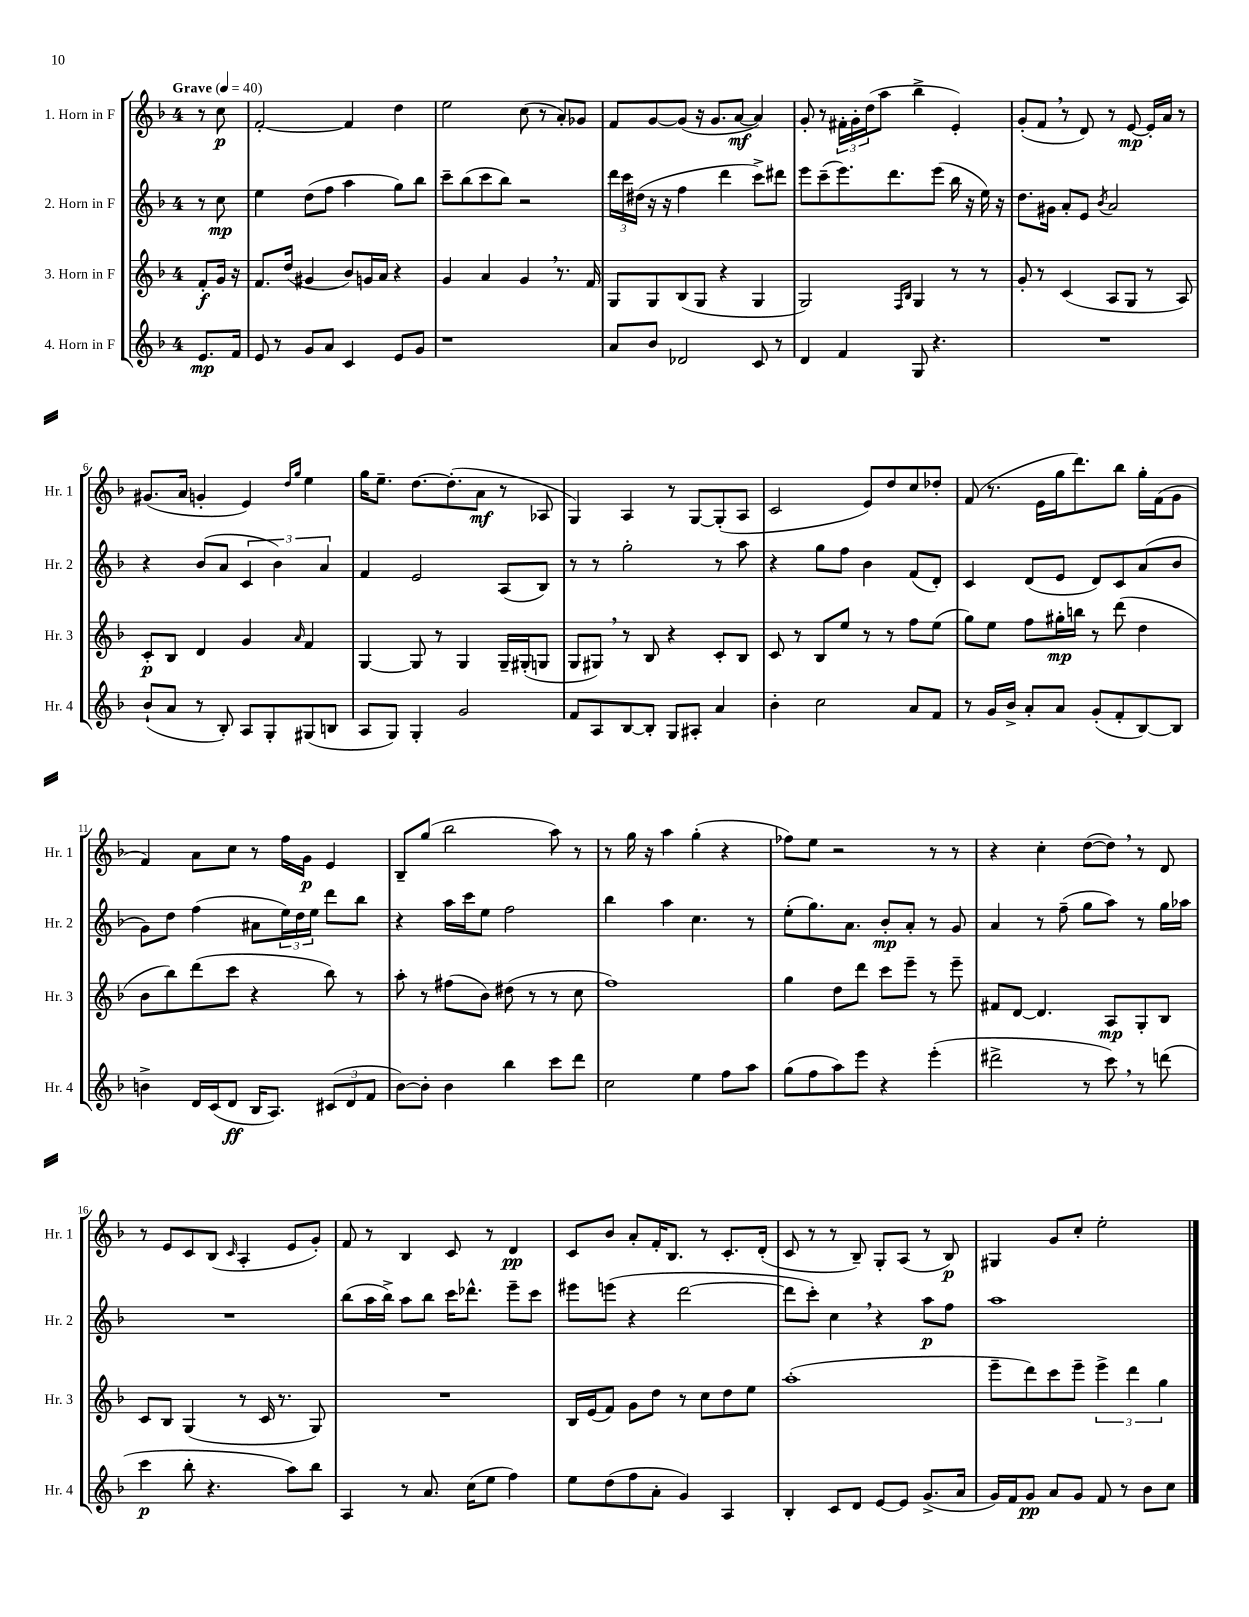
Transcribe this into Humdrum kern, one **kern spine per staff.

**kern	**kern	**kern	**kern
*staff4	*staff3	*staff2	*staff1
*clefG2	*clefG2	*clefG2	*clefG2
*k[b-]	*k[b-]	*k[b-]	*k[b-]
*M4/4	*M4/4	*M4/4	*M4/4
*MM40	*MM40	*MM40	*MM40
8.e	8f'	8r	8r
.	16g	8cc	8cc
16f	16r	.	.
=	=	=	=
8e	8.f	4ee	[2f'
8r	.	.	.
.	(16dd	.	.
8g	4g#	(8dd	.
8a	.	8ff	.
4c	8b-)	4aa	4f]
.	16g	.	.
.	16a	.	.
8e	4r	8gg)	4dd
8g	.	8bb-	.
=	=	=	=
1r	4g	8ccc~	2ee
.	.	(8bb-	.
.	4a	8ccc	.
.	.	8bb-)	.
.	4g	2r	(8cc
.	.	.	8r
.	8.r	.	8a')
.	.	.	8g-
.	16f	.	.
=	=	=	=
8a	8G	24ddd	8f
.	.	24ccc	.
.	.	(24dd#	.
8b-	8G	16r	[8g
.	.	16r	.
2d-	(8B-	4ff	(8g]
.	8G	.	16r
.	.	.	8.g
.	4r	4ddd	.
.	.	.	[8a
8c	4G	8ccc^)	4a])
8r	.	8ddd#	.
=	=	=	=
4d	2G)	8eee	8g'
.	.	(8ccc~	8r
4f	.	8.eee)	24f#'
.	.	.	24g'
.	.	.	(24dd
.	.	.	8aa
.	.	8.ddd	.
.	16qqF	.	.
.	16qqB-	.	.
8G	4G	.	4bb-^
4.r	.	(8eee	.
.	8r	16bb-	4e')
.	.	16r	.
.	8r	16ee)	.
.	.	16r	.
=	=	=	=
1r	8g'	8.dd	(8g'
.	8r	.	8f
.	.	16g#	.
.	(4c	8a'	8r
.	.	8e	8d)
.	.	8qb-	.
.	8A	2a	8r
.	8G	.	[8e
.	8r	.	16e']
.	.	.	16a
.	8A)	.	8r
=	=	=	=
(8b-`	8c'	4r	(8.g#
8a	8B-	.	.
.	.	.	16a
8r	4d	(8b-	4g'
8B-')	.	8a	.
8A	4g	6c	4e)
8G'	.	.	.
.	.	6b-)	.
.	.	.	16qqdd
.	16qqa	.	16qqgg
(8G#	4f	.	4ee
.	.	6a	.
8B	.	.	.
=	=	=	=
8A	[4G	4f	16gg
.	.	.	8.ee~
8G)	.	.	.
4G'	8G]	2e	[8.dd
.	8r	.	.
.	.	.	(8.dd']
2g	4G	.	.
.	.	.	8a
.	16G~	(8A	8r
.	(16G#'	.	.
.	8G	8B-)	8A-
=	=	=	=
8f	8G	8r	4G)
8A	8G#)	8r	.
[8B-	8r	2gg'	4A
8B-']	8B-	.	.
8G	4r	.	8r
8A#'	.	.	[8G
4a	8c'	8r	(8G']
.	8B-	8aa	8A
=	=	=	=
4b-'	8c	4r	2c
.	8r	.	.
2cc	8B-	8gg	.
.	8ee	8ff	.
.	8r	4b-	8e)
.	8r	.	8dd
8a	8ff	(8f	8cc
8f	(8ee	8d')	8dd-'
=	=	=	=
8r	8gg)	4c	(8f
16g	8ee	.	8.r
16b-^	.	.	.
8a'	8ff	(8d	.
.	.	.	16e
8a	16gg#'	8e	16gg
.	16bb	.	8.ddd)
(8g'	8r	8d)	.
8f'	(8ddd	8c	8bb-
[8B-)	4dd	(8a	16gg'
.	.	.	(16f
8B-]	.	8b-	8g
=	=	=	=
4b^	8b-	8g)	4f)
.	8bb-)	8dd	.
16d	(8ddd	(4ff	8a
(16c	.	.	.
8d	8ccc	.	8cc
16B-	4r	8a#	8r
8.A)	.	.	.
.	.	24ee)	16ff
.	.	24dd	.
.	.	.	16g
.	.	24ee	.
(12c#	8bb-)	8ddd	4e
12d	.	.	.
.	8r	8bb-	.
12f	.	.	.
=	=	=	=
[8b-)	8aa'	4r	8B-~
8b-']	8r	.	(8gg
4b-	(8ff#	16aa	2bb-
.	.	16ccc	.
.	8b-)	8ee	.
4bb-	(8dd#	2ff	.
.	8r	.	.
8ccc	8r	.	8aa)
8ddd	8cc	.	8r
=	=	=	=
2cc	1ff)	4bb-	8r
.	.	.	16gg
.	.	.	16r
.	.	4aa	4aa
4ee	.	4.cc	(4gg'
8ff	.	.	4r
8aa	.	8r	.
=	=	=	=
(8gg	4gg	(8ee'	8ff-)
8ff	.	8.gg)	8ee
8aa)	8dd	.	2r
.	.	8.a	.
8eee	8ddd	.	.
4r	8ccc	8b-'	.
.	8eee~	8a'	.
(4eee'	8r	8r	8r
.	8eee~	8g	8r
=	=	=	=
2ddd#^	8f#	4a	4r
.	[8d	.	.
.	4.d]	8r	4cc'
.	.	(8ff~	.
8r	.	8gg	([8dd
8ccc)	8A	8aa)	8dd])
8r	8G'	8r	8r
(8ddd	8B-	16gg	8d
.	.	16aa-	.
=	=	=	=
4ccc	8c	1r	8r
.	8B-	.	8e
8bb-'	(4G	.	8c
4.r	.	.	(8B-
.	.	.	16qqc
.	8r	.	4A'
.	16c	.	.
.	8.r	.	.
8aa)	.	.	8e
8bb-	8G)	.	8g')
=	=	=	=
4A	1r	(8bb-	8f
.	.	16aa	8r
.	.	16bb-^)	.
8r	.	8aa	4B-
8.a	.	8bb-	.
.	.	16ccc	8c
(16cc	.	8.ddd-^^	.
8ee	.	.	8r
4ff)	.	8eee~	4d
.	.	8ccc	.
=	=	=	=
8ee	16B-	8eee#	8c
.	(16e	.	.
(8dd	8f)	(8eee	8b-
8ff	8g	4r	8a'
8a'	8dd	.	16f'
.	.	.	8.B-
4g)	8r	[2ddd	.
.	8cc	.	8r
4A	8dd	.	8.c'
.	8ee	.	.
.	.	.	(16d'
=	=	=	=
4B-'	(1aa'	8ddd]	8c
.	.	8ccc')	8r
8c	.	4cc	8r
8d	.	.	8B-~)
[8e	.	4r	8G'
8e]	.	.	(8A
(8.g^	.	8aa	8r
.	.	8ff	8B-)
16a	.	.	.
=	=	=	=
16g)	8eee~	1aa	4G#
16f	.	.	.
8g	8ddd)	.	.
8a	8ccc	.	8g
8g	8eee~	.	8cc'
8f	6eee^	.	2ee'
8r	.	.	.
.	6ddd	.	.
8b-	.	.	.
.	6gg	.	.
8cc	.	.	.
==	==	==	==
*-	*-	*-	*-
